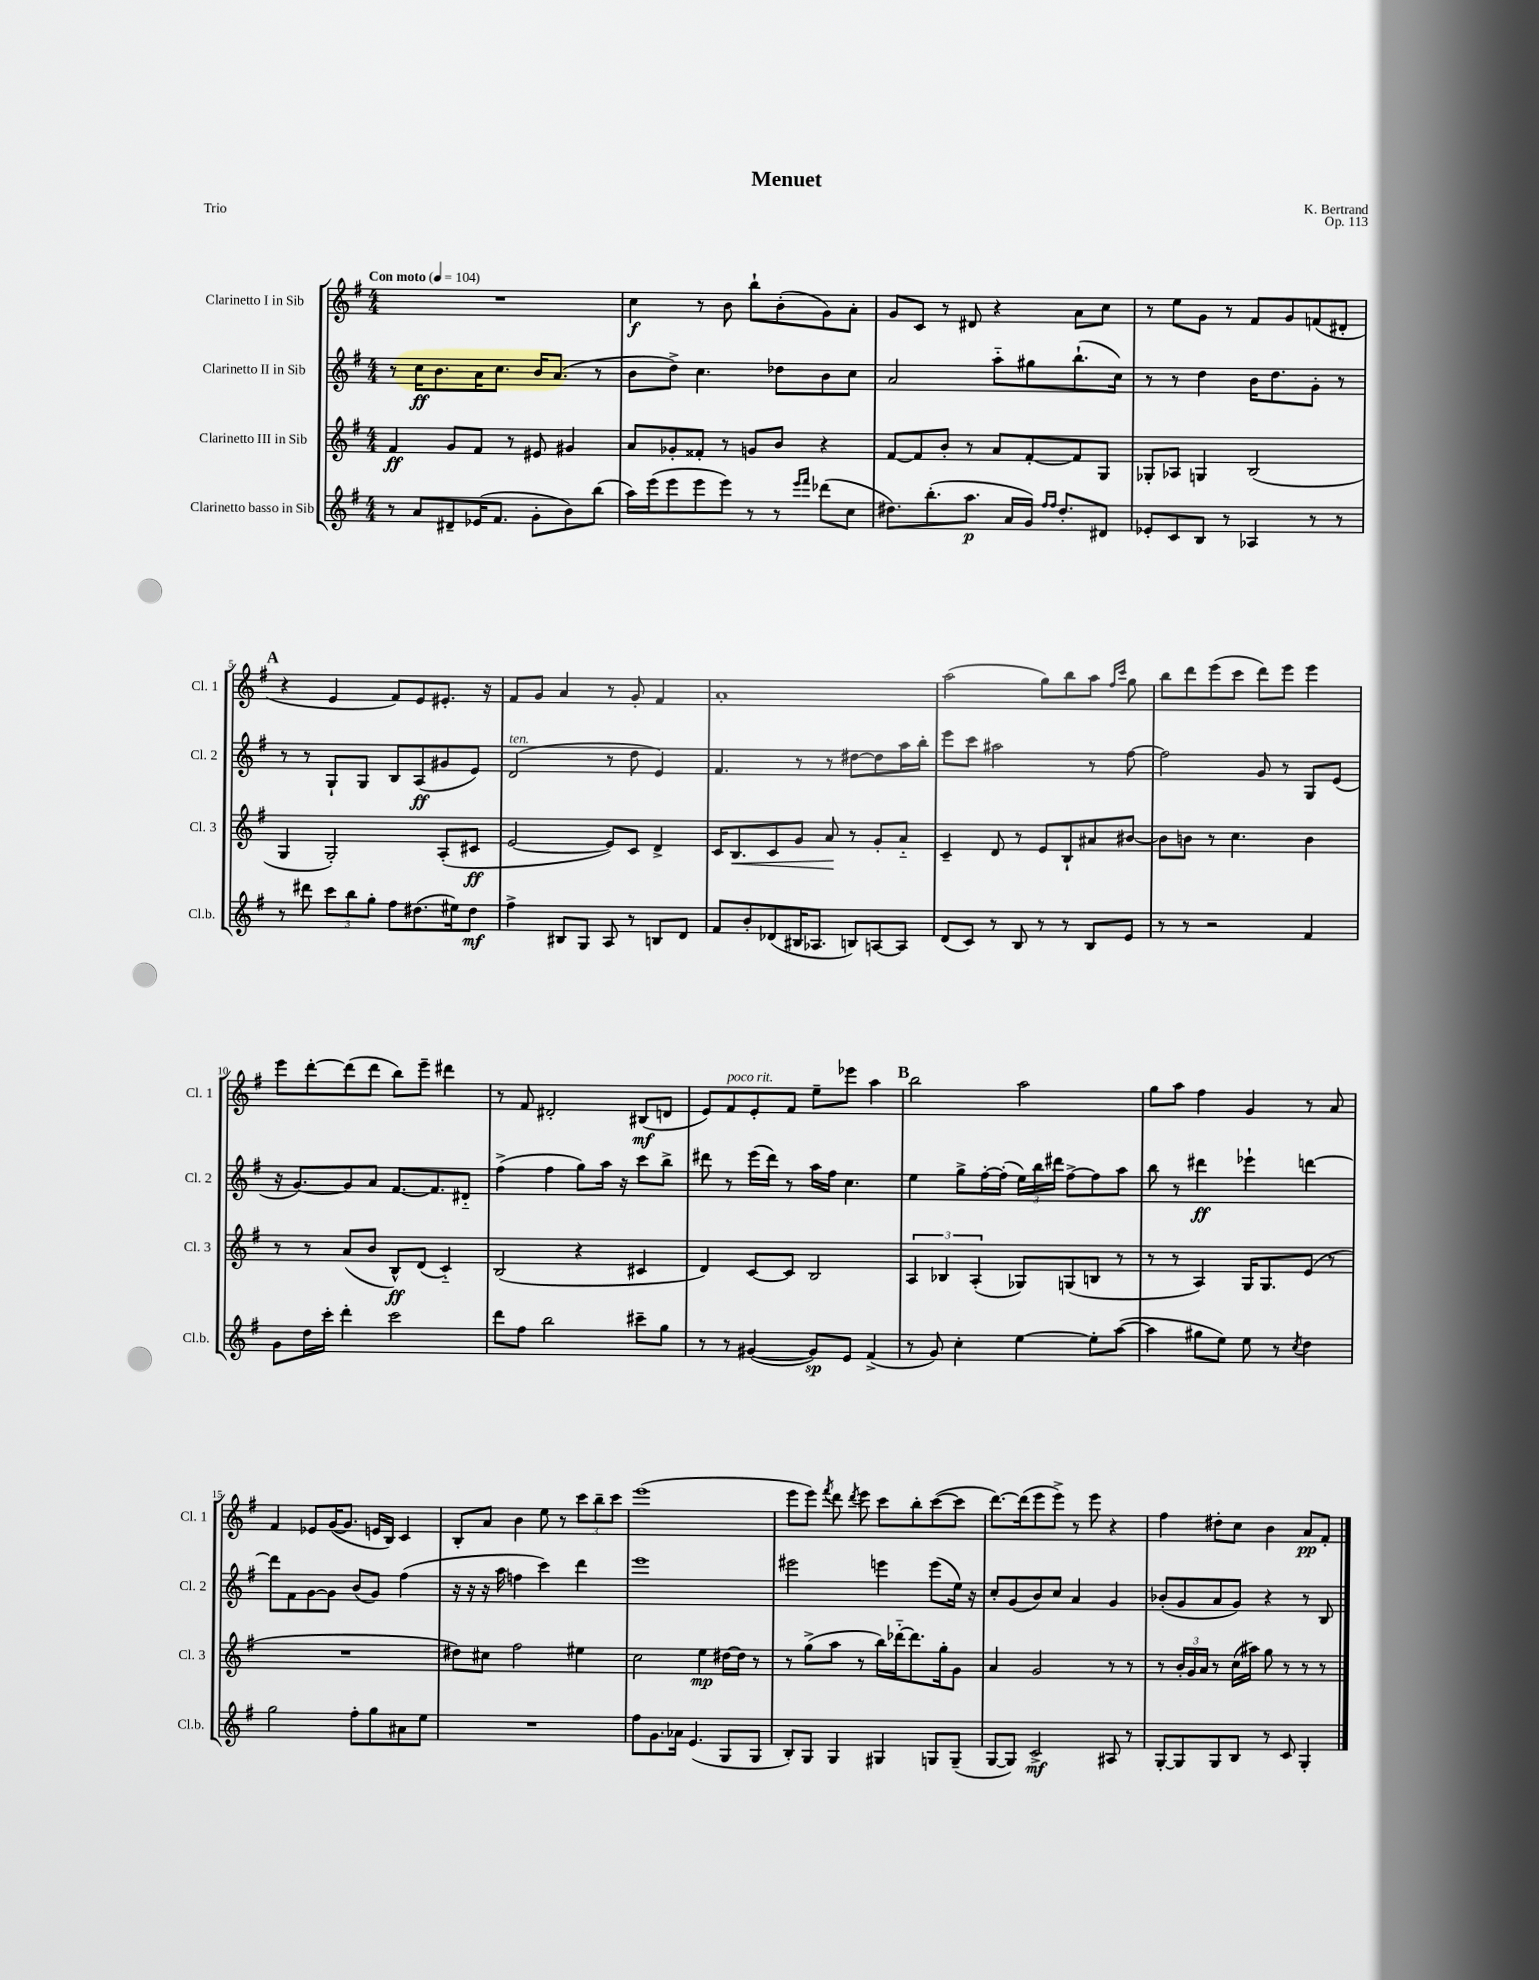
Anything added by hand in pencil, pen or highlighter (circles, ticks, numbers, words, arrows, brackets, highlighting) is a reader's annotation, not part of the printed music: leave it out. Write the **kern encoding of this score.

**kern	**dynam	**kern	**dynam	**kern	**dynam	**kern	**dynam
*part4	*part4	*part3	*part3	*part2	*part2	*part1	*part1
*staff4	*staff4	*staff3	*staff3	*staff2	*staff2	*staff1	*staff1
*I"Clarinetto basso in Sib	*	*I"Clarinetto III in Sib	*	*I"Clarinetto II in Sib	*	*I"Clarinetto I in Sib	*
*I'Cl.b.	*	*I'Cl. 3	*	*I'Cl. 2	*	*I'Cl. 1	*
*clefG2	*	*clefG2	*	*clefG2	*	*clefG2	*
*k[f#]	*	*k[f#]	*	*k[f#]	*	*k[f#]	*
*M4/4	*	*M4/4	*	*M4/4	*	*M4/4	*
*MM104	*	*MM104	*	*MM104	*	*MM104	*
=1	=1	=1	=1	=1	=1	=1	=1
!	!	!	!	!	!	!LO:TX:a:B:t=Con moto	!
8r	.	4f#/	ff	8r	.	1r	.
8a/L	.	.	.	16cc\KL	ff	.	.
.	.	.	.	8.b\	.	.	.
8d#X~/	.	8g/L	.	.	.	.	.
(16e-X/K	.	8f#/J	.	16a\K	.	.	.
8.f#/J	.	.	.	8.cc\J	.	.	.
.	.	8r	.	.	.	.	.
8g'\L	.	8e#X/	.	16b/KL	.	.	.
.	.	.	.	(8.a/J	.	.	.
8b\)	.	4g#X/	.	.	.	.	.
(8bb\J	.	.	.	8r	.	.	.
=2	=2	=2	=2	=2	=2	=2	=2
16aa\LL)	.	8a/L	.	8b\L	.	4cc\	f
(16eee\J	.	.	.	.	.	.	.
8eee\	.	8g-X'/	.	8dd^\J)	.	.	.
8eee\	.	8f##X'/J	.	4.cc\	.	8r	.
8eee\J)	.	8r	.	.	.	8b\	.
8r	.	8gn/L	.	.	.	8bb`\L	.
8r	.	8b/J	.	8dd-X\L	.	(8b'\	.
16qqeee/LL	.	.	.	.	.	.	.
16qqfff#/JJ	.	.	.	.	.	.	.
(8ddd-X\L	.	4r	.	8b\	.	8g\)	.
8cc\J	.	.	.	8cc\J	.	8a'\J	.
=3	=3	=3	=3	=3	=3	=3	=3
8.dd#X\L)	.	[8f#/L	.	2a/	.	8g/L	.
.	.	8f#/]	.	.	.	8c/J	.
(8.bb'\	.	.	.	.	.	.	.
.	.	8b'/J	.	.	.	8r	.
8.aa\J	p	8r	.	.	.	8d#X/	.
.	.	8a/L	.	8aa\L	.	4r	.
16a/LL	.	.	.	.	.	.	.
16g/JJ)	.	[8f#'/	.	8gg#X\	.	.	.
16qqff#/LL	.	.	.	.	.	.	.
16qqff#/JJ	.	.	.	.	.	.	.
8.dd#'/L	.	.	.	.	.	.	.
.	.	8f#/]	.	(8.bb`\	.	8a\L	.
8d#X/J	.	8G/J	.	.	.	8cc\J	.
.	.	.	.	16cc\Jk)	.	.	.
=4	=4	=4	=4	=4	=4	=4	=4
8e-X'/L	.	8G-X'/L	.	8r	.	8r	.
8c/	.	8A-X/J	.	8r	.	8ee\L	.
8B/J	.	4Gn/	.	4dd\	.	8g\J	.
8r	.	.	.	.	.	8r	.
4A-X/	.	(2B/	.	16b\KL	.	8f#/L	.
.	.	.	.	8.dd\	.	.	.
.	.	.	.	.	.	8g/	.
8r	.	.	.	8g'\J	.	(8fn/	.
8r	.	.	.	8r	.	8d#X'/J	.
!!LO:LB:g=z
!!LO:REH:place=s1:t=A
=5	=5	=5	=5	=5	=5	=5	=5
8r	.	4G/	.	8r	.	4r	.
8ddd#X\	.	.	.	8r	.	.	.
12ccc\L	.	2G'/)	.	8G`/L	.	4e/	.
12bb\	.	.	.	.	.	.	.
.	.	.	.	8G/J	.	.	.
12gg'\J	.	.	.	.	.	.	.
8ff#\L	.	.	.	8B/L	.	8f#/L)	.
(8.dd#X\	.	.	.	(8A/	ff	8e/	.
.	.	(8A'/L	.	8g#X/	.	8.e#X'/J	.
16ee#X\k)	.	.	.	.	.	.	.
8dd#\J	mf	8c#X/J	ff	8e/J)	.	.	.
.	.	.	.	.	.	16r	.
=6	=6	=6	=6	=6	=6	=6	=6
!	!	!	!	!LO:TX:a:i:t=ten.	!	!	!
4ff#^\	.	[2e/	.	(2d/	.	8f#/L	.
.	.	.	.	.	.	8g/J	.
8B#X/L	.	.	.	.	.	4a/	.
8G/J	.	.	.	.	.	.	.
8A/	.	8e/L])	.	8r	.	8r	.
8r	.	8c/J	.	8dd\	.	8g'/	.
8Bn/L	.	4d^/	.	4e/)	.	4f#/	.
8d/J	.	.	.	.	.	.	.
=7	=7	=7	=7	=7	=7	=7	=7
8f#/L	.	16c/KL	.	4.f#/	.	1a'	.
!	!	!	!LO:HP:b	!	!	!	!
.	.	8.B/	<	.	.	.	.
8b'/	.	.	.	.	.	.	.
(8d-X/	.	8c/	.	.	.	.	.
16B#X/K	.	8g/J	.	8r	.	.	.
8.A-X/J	.	.	.	.	.	.	.
.	.	8a/	.	8r	.	.	.
8Bn/L)	.	8r	[	[8dd#X\L	.	.	.
[8An/	.	8g'/L	.	8dd#\]	.	.	.
8A/J]	.	8a/J	.	16aa\L	.	.	.
.	.	.	.	16bb'\JJ	.	.	.
=8	=8	=8	=8	=8	=8	=8	=8
(8d/L	.	4c~/	.	8eee\L	.	(2aa\	.
8c/J)	.	.	.	8ccc\J	.	.	.
8r	.	8d/	.	2aa#X\	.	.	.
8B/	.	8r	.	.	.	.	.
8r	.	8e/L	.	.	.	8gg\L)	.
8r	.	8B`/	.	.	.	8bb\	.
8B/L	.	8a#X/	.	8r	.	8aa\J	.
.	.	.	.	.	.	16qqff#/LL	.
.	.	.	.	.	.	16qqccc/JJ	.
8e/J	.	[8b#X/J	.	[8ff#\	.	8gg\	.
=9	=9	=9	=9	=9	=9	=9	=9
8r	.	8b#\L]	.	2ff#\]	.	8bb\L	.
8r	.	8bn\J	.	.	.	8ddd\	.
2r	.	8r	.	.	.	(8eee\	.
.	.	4.cc\	.	.	.	8ccc\J	.
.	.	.	.	8g/	.	8ddd\L)	.
.	.	.	.	8r	.	8eee\J	.
4f#/	.	4b\	.	8G/L	.	4eee\	.
.	.	.	.	(8e/J	.	.	.
!!LO:LB:g=z
=10	=10	=10	=10	=10	=10	=10	=10
8g\L	.	8r	.	16r	.	8eee\L	.
.	.	.	.	[8.g/L)	.	.	.
16dd\L	.	8r	.	.	.	[8ddd'\	.
16ccc'\JJ	.	.	.	.	.	.	.
4ddd'\	.	(8a/L	.	8g/]	.	(8ddd\]	.
.	.	8b/J	.	8a/J	.	8ddd\J	.
2ccc\	.	8B^^/L)	ff	[8.f#/L	.	8bb\L)	.
.	.	(8d/J	.	.	.	8eee~\J	.
.	.	.	.	8.f#/]	.	.	.
.	.	4c/)	.	.	.	4ddd#X\	.
.	.	.	.	8d#X/J	.	.	.
=11	=11	=11	=11	=11	=11	=11	=11
8ddd\L	.	(2B/	.	(4ff#^\	.	8r	.
8ff#\J	.	.	.	.	.	8f#/	.
2bb\	.	.	.	4ff#\	.	2d#X'/	.
.	.	4r	.	8gg\L)	.	.	.
.	.	.	.	16aa\Jk	.	.	.
.	.	.	.	16r	.	.	.
8ccc#X~\L	.	4c#X/	.	8ccc\L	.	(8B#X/L	mf
8gg\J	.	.	.	8bb^\J	.	8dn/J	.
=12	=12	=12	=12	=12	=12	=12	=12
8r	.	4d/)	.	8ddd#X\	.	8e/L)	.
!	!	!	!	!	!	!LO:TX:a:i:t=poco rit.	!
8r	.	.	.	8r	.	8f#/	.
([4g#X/	.	[8c/L	.	(16eee\LL	.	8e'/	.
.	.	.	.	16ddd#\JJ)	.	.	.
.	.	8c/J]	.	8r	.	8f#/J	.
8g#/L])	sp	2B/	.	16aa\LL	.	8ee~\L	.
.	.	.	.	16ff#\JJ	.	.	.
8e/J	.	.	.	4.cc\	.	8eee-X\J	.
(4f#^/	.	.	.	.	.	4aa\	.
!!LO:REH:place=s1:t=B
=13	=13	=13	=13	=13	=13	=13	=13
8r	.	6A/	.	4ee\	.	2bb\	.
8g/)	.	.	.	.	.	.	.
.	.	6B-X/	.	.	.	.	.
4cc'\	.	.	.	8gg^\L	.	.	.
.	.	(6A'/	.	.	.	.	.
.	.	.	.	[16ff#'\L	.	.	.
.	.	.	.	(16ff#'\JJ]	.	.	.
[4ee\	.	8G-X/L)	.	24ee\LL)	.	2aa\	.
.	.	.	.	24bb\	.	.	.
.	.	.	.	24ddd#X\JJ	.	.	.
.	.	(8Gn/	.	[8ff#^\L	.	.	.
8ee'\L]	.	8Bn/J	.	8ff#\]	.	.	.
([8aa\J	.	8r	.	8aa\J	.	.	.
=14	=14	=14	=14	=14	=14	=14	=14
4aa\]	.	8r	.	8bb\	.	8gg\L	.
.	.	8r	.	8r	.	8aa\J	.
8gg#X\L	.	4A/)	.	4ddd#X\	ff	4ff#\	.
8ee\J)	.	.	.	.	.	.	.
8ee\	.	16G/KL	.	4eee-X`\	.	4g/	.
.	.	8.G/	.	.	.	.	.
8r	.	.	.	.	.	.	.
8qcc/	.	.	.	.	.	.	.
4dd\	.	(8e/J	.	[4dddn\	.	8r	.
.	.	8r	.	.	.	8a/	.
!!LO:LB:g=z
=15	=15	=15	=15	=15	=15	=15	=15
2gg\	.	1r	.	8ddd\L]	.	4f#/	.
.	.	.	.	8f#\	.	.	.
.	.	.	.	[8g\	.	8e-X/L	.
.	.	.	.	8g\J]	.	([16g/K	.
.	.	.	.	.	.	8.g/J]	.
8ff#'\L	.	.	.	(8b/L	.	.	.
8gg\	.	.	.	8g/J)	.	16en/LL	.
.	.	.	.	.	.	16B/JJ)	.
8a#X\	.	.	.	(4ff#\	.	4c/	.
8ee\J	.	.	.	.	.	.	.
=16	=16	=16	=16	=16	=16	=16	=16
1r	.	8dd#X\L)	.	16r	.	8B'/L	.
.	.	.	.	16r	.	.	.
.	.	8cc#X\J	.	16r	.	8a/J	.
.	.	.	.	16aa\	.	.	.
.	.	2ff#\	.	4ffn\	.	4b\	.
.	.	.	.	4ccc\)	.	8ee\	.
.	.	.	.	.	.	8r	.
.	.	4ee#X\	.	4ddd\	.	12ccc\L	.
.	.	.	.	.	.	12bb~\	.
.	.	.	.	.	.	12ccc\J	.
=17	=17	=17	=17	=17	=17	=17	=17
8ff#\L	.	2cc\	.	1eee	.	(1eee	.
8.g\	.	.	.	.	.	.	.
16a-X\Jk	.	.	.	.	.	.	.
(4.e/	.	.	.	.	.	.	.
.	.	4ee\	mp	.	.	.	.
8G/L	.	[16dd#X\LL	.	.	.	.	.
.	.	16dd#\JJ]	.	.	.	.	.
8G/J	.	8r	.	.	.	.	.
=18	=18	=18	=18	=18	=18	=18	=18
8B'/L)	.	8r	.	2eee#X\	.	8eee\L	.
8G/J	.	(8gg^\L	.	.	.	8eee\J)	.
.	.	.	.	.	.	8qfff#/	.
4G/	.	8aa\J	.	.	.	8ddd\	.
.	.	.	.	.	.	8qddd/	.
.	.	8r	.	.	.	8eee\	.
4G#X/	.	16bb\LL)	.	4eeen\	.	8ccc\L	.
.	.	[16ddd-X\J	.	.	.	.	.
.	.	8.ddd-\]	.	.	.	8bb'\	.
8Gn/L	.	.	.	(8eee\L	.	([8ccc\	.
.	.	16gg'\k	.	.	.	.	.
(8G~/J	.	8g\J	.	16ee\Jk)	.	8ccc\J]	.
.	.	.	.	16r	.	.	.
=19	=19	=19	=19	=19	=19	=19	=19
[8G/L	.	4a/	.	8cc'/L	.	[8.ddd\L)	.
8G/J])	.	.	.	(8g/	.	.	.
.	.	.	.	.	.	(16ddd\k]	.
2c^/	mf	2g/	.	8b/)	.	8eee\	.
.	.	.	.	8cc/J	.	8eee^\J)	.
.	.	.	.	4a/	.	8r	.
.	.	.	.	.	.	8eee\	.
8A#X/	.	8r	.	4g/	.	4r	.
8r	.	8r	.	.	.	.	.
=20	=20	=20	=20	=20	=20	=20	=20
[8G'/L	.	8r	.	(8b-X'/L	.	4ff#\	.
8G/]	.	24b'/LL	.	8g/	.	.	.
.	.	24g/	.	.	.	.	.
.	.	24a/JJ	.	.	.	.	.
8G/	.	8r	.	8a/	.	8dd#X'\L	.
8B/J	.	(16cc\LL	.	8g/J)	.	8cc\J	.
.	.	16aa#X\JJ)	.	.	.	.	.
8r	.	8gg\	.	4r	.	4b\	.
8c/	.	8r	.	.	.	.	.
4G'/	.	8r	.	8r	.	8a/L	pp
.	.	8r	.	8B/	.	8f#'/J	.
==	==	==	==	==	==	==	==
*-	*-	*-	*-	*-	*-	*-	*-
